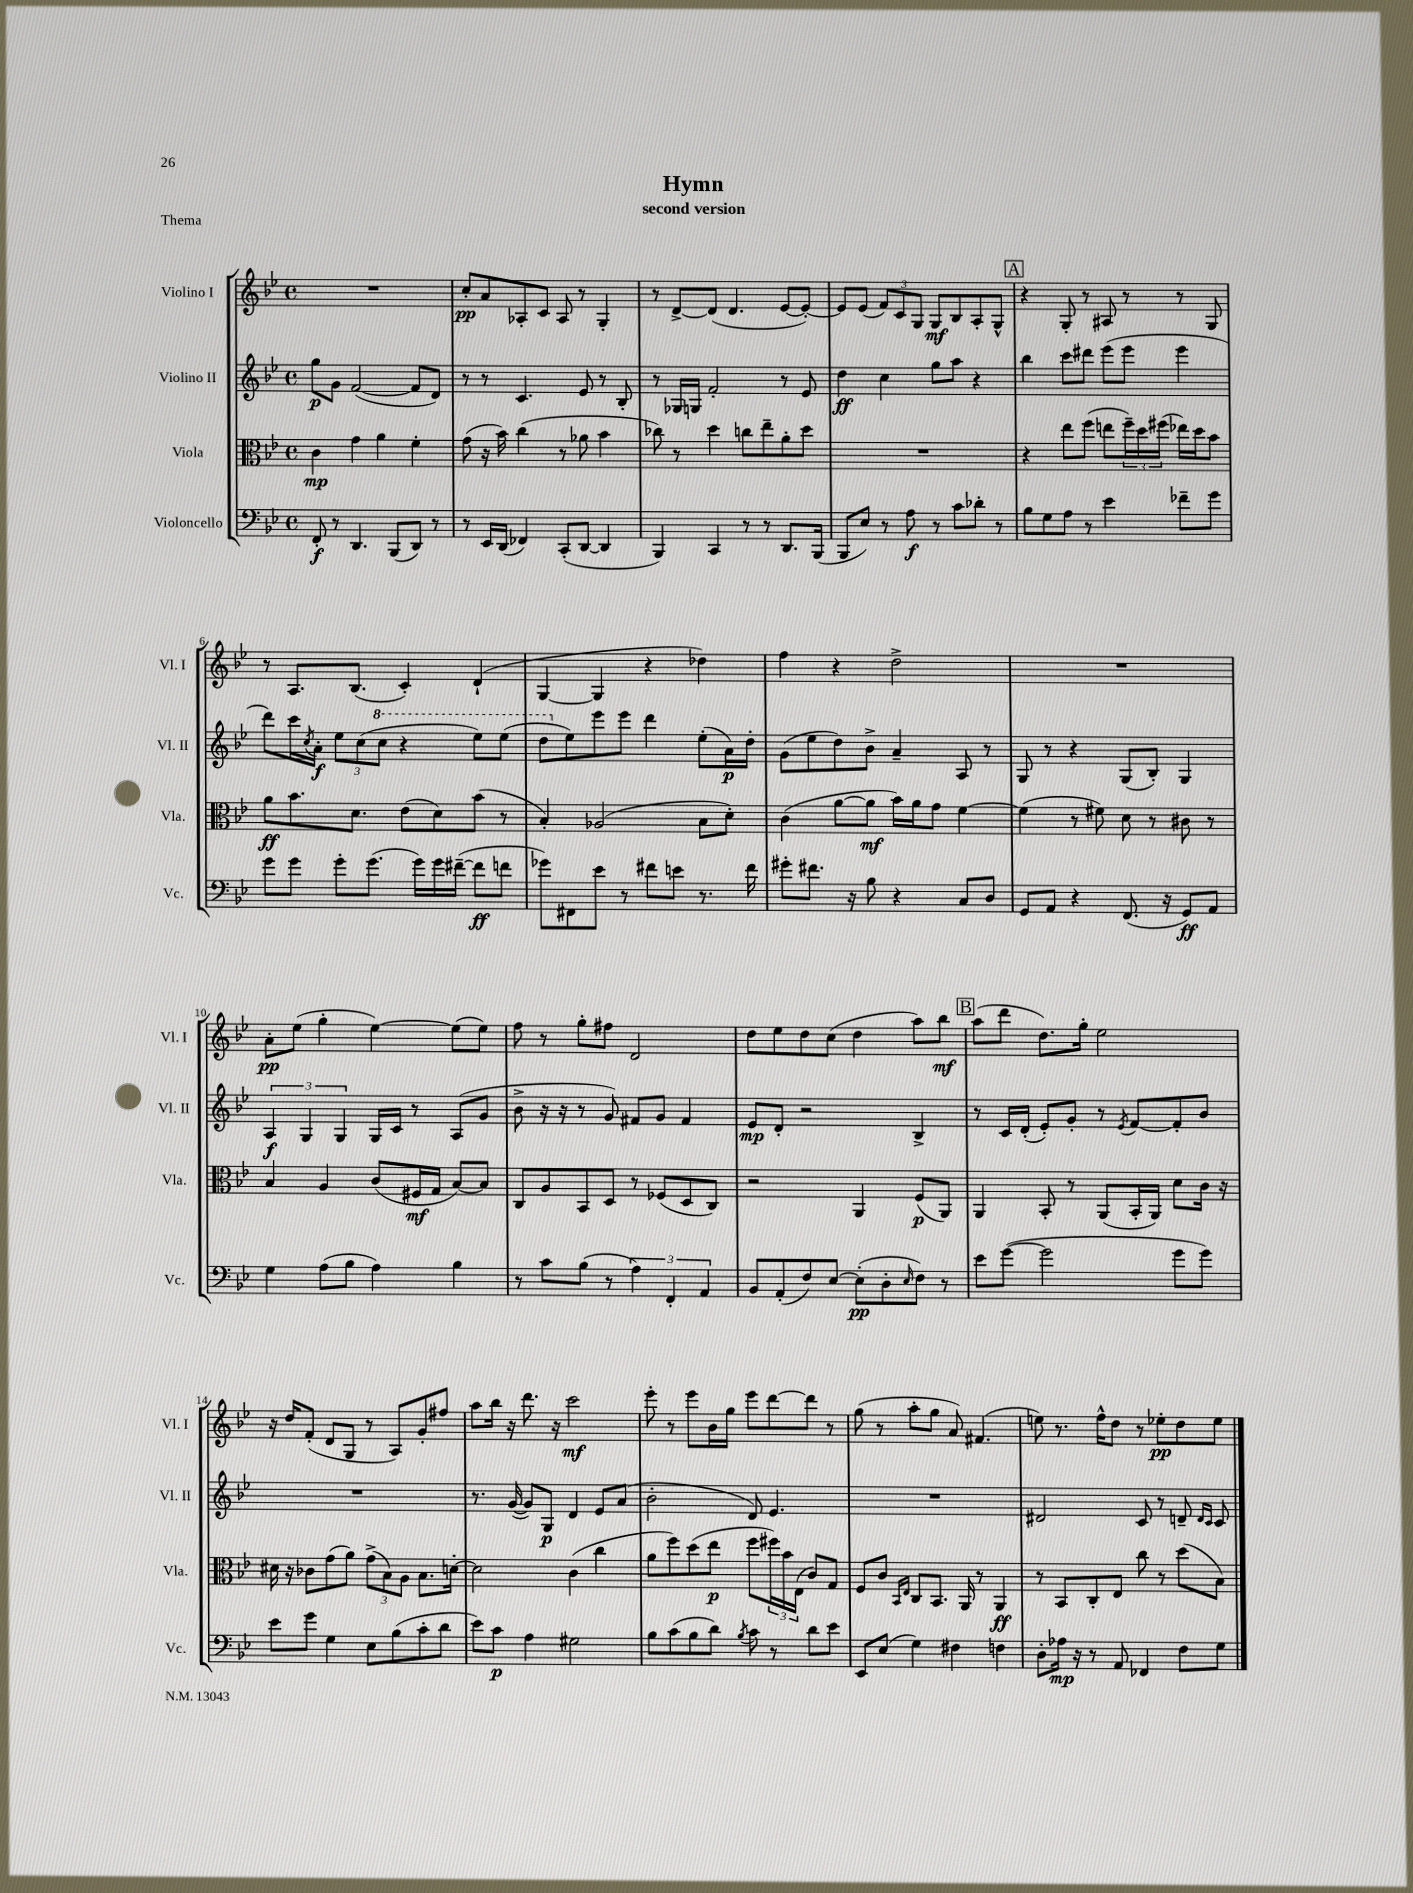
\header { title = "Hymn" subtitle = "second version" piece = "Thema" }
<<
\new StaffGroup <<
\new Staff = "s0" \with { instrumentName = "Violino I" shortInstrumentName = "Vl. I" } {
    \clef treble \key bes \major \defaultTimeSignature \time 4/4
    R1 |
    c''8-.\pp a'8 aes8-. c'8 aes8 r8 g4-. |
    r8 d'8~-> d'8( d'4. ees'8~ ees'8~-.) |
    ees'8 ees'8( \tuplet 3/2 { f'8) c'8 g8 } g8\mf bes8 a8-. g8-^ |
    \mark \markup { \box "A" } r4 g8-. r8 ais8 r8 r8 g8 |
    r8 a8. bes8.( c'4-.) d'4-!( |
    g4~ g4 r4 des''4) |
    f''4 r4 d''2-> |
    R1 |
    a'8-.\pp ees''8( g''4-. ees''4~) ees''8( ees''8) |
    f''8 r8 g''8-. fis''8 d'2 |
    d''8 ees''8 d''8 c''8( d''4 a''8) bes''8\mf |
    \mark \markup { \box "B" } a''8( d'''8 d''8.) g''16-. ees''2 |
    r16 d''16 f'8-.( d'8 g8 r8 a8) g'8-. fis''8 |
    a''8 bes''16 r16 d'''8. r16 c'''2\mf |
    ees'''8-. r8 ees'''8 bes'16 g''16 ees'''8 d'''8~ d'''8 r8 |
    g''8( r8 a''8-. g''8 a'8) fis'4.( |
    e''8) r8. f''16-^ d''8 r8 ees''8-.\pp d''8 ees''8 \bar "|." |
}
\new Staff = "s1" \with { instrumentName = "Violino II" shortInstrumentName = "Vl. II" } {
    \clef treble \key bes \major \defaultTimeSignature \time 4/4
    g''8\p g'8 f'2~( f'8 d'8) |
    r8 r8 c'4. ees'8 r8 bes8-. |
    r8 ges16 g16 f'2-. r8 ees'8 |
    d''4\ff c''4 g''8 a''8 r4 |
    \mark \markup { \box "A" } bes''4 c'''8 dis'''8 ees'''8( ees'''8 ees'''4 |
    d'''8) c'''16 \acciaccatura { c''8 } a'16-.\f \tuplet 3/2 { ees''8 c''8( \ottava #1 c'''8 } r4 ees'''8) ees'''8( |
    d'''8 \ottava #0 ees''8) ees'''8 ees'''8 d'''4 ees''8-.( a'16\p) d''16-. |
    g'8( ees''8 d''8) bes'8-> a'4-- a8 r8 |
    g8 r8 r4 g8( bes8-.) g4 |
    \tuplet 3/2 { a4\f g4 g4 } g16 c'16 r8 a8( g'8 |
    bes'8-> r16 r16 r8 g'8) fis'8 g'8 fis'4 |
    ees'8\mp d'8-. r2 bes4-> |
    \mark \markup { \box "B" } r8 c'16 d'16-.( ees'8-.) g'8-. r8 \acciaccatura { ees'8 } f'8~ f'8-. bes'8 |
    R1 |
    r8. g'16~( g'8) g8\p d'4 ees'8 a'8( |
    bes'2-. d'8) ees'4. |
    R1 |
    dis'2 c'8 r8 d'8-- \grace { d'16 c'16 } c'8 \bar "|." |
}
\new Staff = "s2" \with { instrumentName = "Viola" shortInstrumentName = "Vla." } {
    \clef alto \key bes \major \defaultTimeSignature \time 4/4
    c'4\mp g'4 a'4 f'4-. |
    g'8( r16 bes'16) c''4( r8 aes'8 bes'4 |
    ces''8) r8 d''4 c''8 ees''8-- a'8-. d''8 |
    R1 |
    \mark \markup { \box "A" } r4 ees''8 f''8( e''8 \tuplet 3/2 { f''16--) d''16 fis''16( } ees''16) d''16 bes'8 |
    a'8\ff bes'8. d'8. ees'8( d'8) bes'8( r8 |
    bes4-.) aes2( bes8 d'8-.) |
    c'4( a'8~ a'8\mf bes'16) a'16 g'8 f'4~ |
    f'4( r8 fis'8) d'8 r8 cis'8 r8 |
    bes4 a4 c'8( fis16\mf g16 bes8~) bes8 |
    c8 a8 bes,8 d8 r8 fes8( d8 c8) |
    r2 a,4 f8\p( a,8) |
    \mark \markup { \box "B" } a,4 bes,8-. r8 a,8( bes,16-. a,16) d'8 c'16 r16 |
    dis'16 r16 ces'8 g'8( a'8) \tuplet 3/2 { g'8->( bes8) a8 } bes8. d'16~-. |
    d'2 c'4( c''4 |
    a'8 f''8) d''8( ees''8\p f''8 \tuplet 3/2 { fis''16) bes'16 ees16( } c'8) g8 |
    f8 c'8 \grace { bes,16 ees16 } c8 bes,8. a,16 r8 a,4\ff |
    r8 bes,8 c8-. ees8 c''8 r8 d''8( bes8) \bar "|." |
}
\new Staff = "s3" \with { instrumentName = "Violoncello" shortInstrumentName = "Vc." } {
    \clef bass \key bes \major \defaultTimeSignature \time 4/4
    f,8-.\f r8 d,4. bes,,8( d,8) r8 |
    r8 ees,16 d,16( fes,4) c,8-.( d,8~ d,4 |
    bes,,4) c,4 r8 r8 d,8. bes,,16( |
    bes,,8 ees8) r8 a8\f r8 c'8 des'8-. r8 |
    \mark \markup { \box "A" } bes8 g8 a8 r8 ees'4 fes'8-- g'8 |
    g'8 g'8 g'8-. g'8.( g'16) g'16 fis'16~--( fis'8\ff f'8 |
    ges'8) fis,8 ees'8 r8 fis'8 e'8 r8. fis'16 |
    gis'8-. fis'8. r16 bes8 r4 c8 d8 |
    g,8 a,8 r4 f,8.( r16 g,8\ff) a,8 |
    g4 a8( bes8 a4) bes4 |
    r8 c'8 bes8( r8 \tuplet 3/2 { a4) f,4-. a,4 } |
    bes,8 a,8-.( f8) ees8~ ees8-.\pp( d8-. \grace { ees16 } f8) r8 |
    \mark \markup { \box "B" } ees'8 g'8~( g'2 g'8 g'8) |
    ees'8 g'8 g4 ees8 bes8( c'8-. d'8 |
    ees'8) c'8\p a4 gis2 |
    bes8 c'8( bes8 d'8) \acciaccatura { bes8 } c'8 r8 d'8 ees'8 |
    ees,8 ees8( g4) fis4 f4 |
    d8-. aes16\mp r16 r8 a,8 fes,4 f8 g8 \bar "|." |
}
>>
>>
